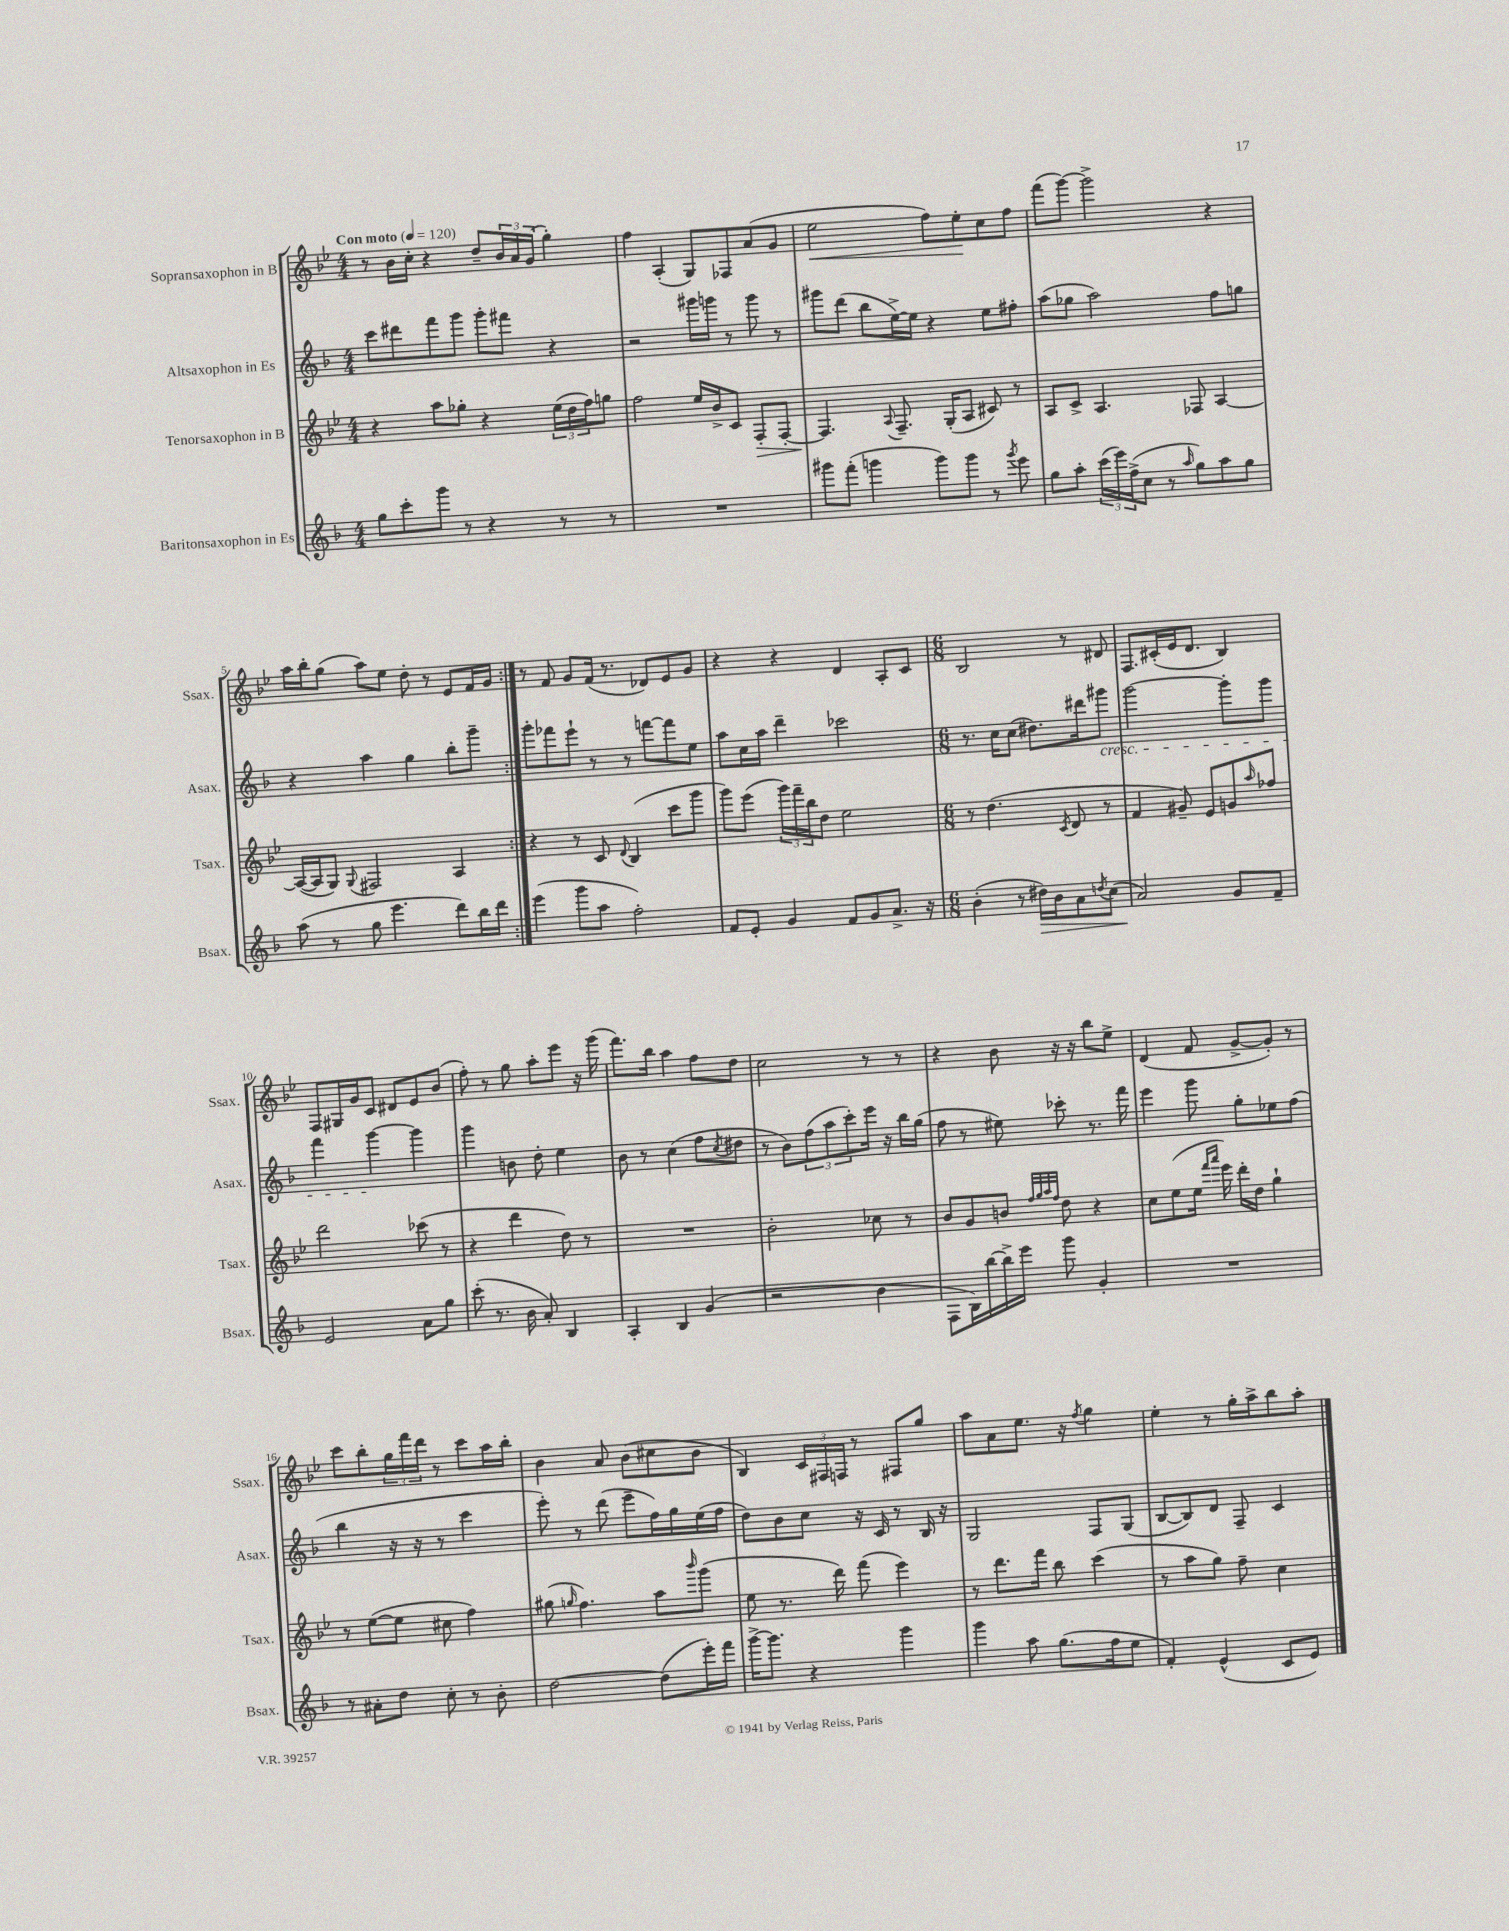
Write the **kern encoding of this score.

**kern	**dynam	**kern	**dynam	**kern	**kern	**dynam
*part4	*part4	*part3	*part3	*part2	*part1	*part1
*staff4	*staff4	*staff3	*staff3	*staff2	*staff1	*staff1
*I"Baritonsaxophon in Es	*	*I"Tenorsaxophon in B	*	*I"Altsaxophon in Es	*I"Sopransaxophon in B	*
*I'Bsax.	*	*I'Tsax.	*	*I'Asax.	*I'Ssax.	*
*clefG2	*	*clefG2	*	*clefG2	*clefG2	*
*k[b-]	*	*k[b-e-]	*	*k[b-]	*k[b-e-]	*
*M4/4	*	*M4/4	*	*M4/4	*M4/4	*
*MM120	*	*MM120	*	*MM120	*MM120	*
=1	=1	=1	=1	=1	=1	=1
!	!	!	!	!	!LO:TX:a:B:t=Con moto	!
8gg\L	.	4r	.	8ccc\L	8r	.
8ccc'\	.	.	.	8ddd#X\	16b-\LL	.
.	.	.	.	.	16cc'\JJ	.
8ggg\J	.	8aa\L	.	8fff\	4r	.
8r	.	8gg-X'\J	.	8ggg\J	.	.
4r	.	4r	.	8ggg'\L	8dd~/L	.
.	.	.	.	8fff#X\J	24b-/L	.
.	.	.	.	.	24a/	.
.	.	.	.	.	(24g/JJ	.
8r	.	(24ee-\LL	.	4r	4gg'\)	.
.	.	24dd\	.	.	.	.
.	.	24ff\J)	.	.	.	.
8r	.	8ggn\J	.	.	.	.
=2	=2	=2	=2	=2	=2	=2
1r	.	2ff\	.	2r	4ff\	.
.	.	.	.	.	(4A'/	.
.	.	16ee-/LL	.	16ggg#X\LL	8G/L)	.
.	.	16b-^/J	.	16gggn\JJ	.	.
.	.	8c/J	.	8r	8F-X/	.
!	!	!	!LO:HP:b	!	!	!
.	.	8F'/L	>	8ggg\	(8a/	.
.	.	[8F'/J	.	8r	8g/J	.
=3	=3	=3	=3	=3	=3	=3
!	!	!	!	!	!	!LO:HP:b
8ggg#X\L	.	4.F/]	.	8ggg#X\L	2ee-\	<
(8fff'\J	.	.	.	(8ddd\J	.	.
4gggn\	.	.	.	8bb-\L	.	.
.	.	8qqA/	.	.	.	.
.	.	8.F~/	]	[16ee^\L)	.	.
.	.	.	.	16ee\JJ]	.	.
8ggg\L)	.	.	.	4r	8ff\L)	.
.	.	(16G'/KL	.	.	.	.
8ggg\J	.	8A/J	.	.	8ee-'\	.
8r	.	8c#X/)	.	8ee\L	8cc\	[
8qggg/	.	.	.	.	.	.
8eee\	.	8r	.	8ff#X'\J	8ff\J	.
=4	=4	=4	=4	=4	=4	=4
8gg\L	.	8A/L	.	(8aa\L	(8fff\L	.
8aa'\J	.	8c^/J	.	8gg-X\J	[8ggg\J)	.
(24ccc\LL	.	4.A/	.	2aa\)	2ggg^\]	.
24eee\)	.	.	.	.	.	.
(24ff^\J	.	.	.	.	.	.
8cc\J	.	.	.	.	.	.
8r	.	.	.	.	.	.
16qqaa/	.	.	.	.	.	.
8gg\L)	.	8F-X/	.	.	.	.
8aa\	.	[4A/	.	8ff\L	4r	.
8gg\J	.	.	.	8ggn\J	.	.
!!LO:LB:g=z
=5	=5	=5	=5	=5	=5	=5
(8aa\	.	(16A/LL_	.	4r	16aa\LL	.
.	.	16A/J]	.	.	16bb-'\J	.
8r	.	8G/J)	.	.	(8gg\J	.
.	.	8qqG/	.	.	.	.
8gg\	.	2F#X/	.	4aa\	8aa\L)	.
4.eee\	.	.	.	.	8ee-\J	.
.	.	.	.	4gg\	8dd'\	.
.	.	.	.	.	8r	.
8ddd\L)	.	4A/	.	8bb-'\L	8e-/L	.
16bb-\L	.	.	.	8ggg~\J	16f/L	.
16ddd\JJ	.	.	.	.	16g/JJ	.
=6:|!	=6:|!	=6:|!	=6:|!	=6:|!	=6:|!	=6:|!
(4eee\	.	4r	.	8ggg'\L	8r	.
.	.	.	.	8fff-X\	8f/	.
8ggg\L	.	8r	.	8eee`\J	8g/L	.
8aa\J	.	8c/	.	8r	(16f/Jk	.
.	.	.	.	.	8.r	.
.	.	8qqd/	.	.	.	.
2ff'\)	.	(4B-/	.	8r	.	.
.	.	.	.	[8fffn\L	8d-X/L)	.
.	.	8ccc\L	.	8fff\]	8e-/	.
.	.	8ggg\J	.	8ee\J	8g/J	.
=7	=7	=7	=7	=7	=7	=7
8f/L	.	8ggg\L)	.	8aa\L	4r	.
8e'/J	.	(8eee-\J	.	16cc\L	.	.
.	.	.	.	16aa\JJ	.	.
4g/	.	24ggg\LL)	.	4ddd~\	4r	.
.	.	24fff~\	.	.	.	.
.	.	24bb-\J	.	.	.	.
.	.	8dd\J	.	.	.	.
8f/L	.	2ee-\	.	2ccc-X\	4d/	.
8g/	.	.	.	.	.	.
8.a^/J	.	.	.	.	8A'/L	.
.	.	.	.	.	8c/J	.
16r	.	.	.	.	.	.
=8	=8	=8	=8	=8	=8	=8
*M6/8	*	*M6/8	*	*M6/8	*M6/8	*
(4b-'\	.	8r	.	8.r	2B-/	.
.	.	(4.dd\	.	.	.	.
.	.	.	.	16cc\KL	.	.
8r	.	.	.	(8cc\J	.	.
!	!LO:HP:b	!	!	!	!	!
16dd#X\LL)	>	.	.	8.dd#X\L)	.	.
16b-\J	.	.	.	.	.	.
.	.	8qc/	.	.	.	.
8a\	.	8d/	.	.	8r	.
.	.	.	.	16ddd#X\k	.	.
8qddn/	.	.	.	.	.	.
!	!	!	!	!LO:TX:b:i:t=cresc.	!	!
(8cc\J	.	8r	.	8ggg#X\J	8d#X/	.
=9	=9	=9	=9	=9	=9	=9
2a/)	.	4f/	.	[2ggg\	8.F/L	.
.	.	.	.	.	(16c#X'/L	.
.	.	8g#X~/)	.	.	16e-/J	.
.	.	.	.	.	8.d/J	.
.	.	8e-/L	.	.	.	.
8g/L	]	8gn/	.	8ggg'\L]	4B-/)	.
.	.	16qqaa/	.	.	.	.
8f~/J	.	8ff-X/J	.	8ggg\J	.	.
!!LO:LB:g=z
=10	=10	=10	=10	=10	=10	=10
2e/	.	2ddd\	.	4fff\	8F/L	.
.	.	.	.	.	16G#X/L	.
.	.	.	.	.	16g/J	.
.	.	.	.	[4ggg\	8c/J	.
.	.	.	.	.	8d#X/L	.
8a\L	.	(8ccc-X\	.	4ggg\]	8e-/	.
8gg\J	.	8r	.	.	(8b-/J	.
=11	=11	=11	=11	=11	=11	=11
(8ccc'\	.	4r	.	4ggg\	8ff'\)	.
8.r	.	.	.	.	8r	.
.	.	4ddd\	.	8bn\	8gg\	.
16b-\	.	.	.	.	.	.
8a'/)	.	.	.	8dd'\	8aa'\L	.
4B-/	.	8dd\)	.	4ee\	8eee-\J	.
.	.	8r	.	.	16r	.
.	.	.	.	.	(16ggg\	.
=12	=12	=12	=12	=12	=12	=12
4A'/	.	2.r	.	8b-\	8.fff\L)	.
.	.	.	.	8r	.	.
.	.	.	.	.	16bb-\Jk	.
4B-/	.	.	.	(4cc\	4aa\	.
(4g/	.	.	.	8ff\L	8ff\L	.
.	.	.	.	8qcc/	.	.
.	.	.	.	8dd#X\J	8dd\J	.
=13	=13	=13	=13	=13	=13	=13
2r	.	2b-'\	.	8r	2cc\	.
.	.	.	.	8b-\L)	.	.
.	.	.	.	(12ff\	.	.
.	.	.	.	12aa\	.	.
.	.	.	.	12ccc'\)	.	.
4b-\	.	8cc-X\	.	16eee\Jk	8r	.
.	.	.	.	16r	.	.
.	.	8r	.	16bb-\LL	8r	.
.	.	.	.	(16gg\JJ	.	.
=14	=14	=14	=14	=14	=14	=14
8F\L	.	8b-/L	.	8ff\	4r	.
16B-\L)	.	8g/	.	8r	.	.
[16bb-\	.	.	.	.	.	.
16bb-^\]	.	8bn/J	.	8ee#X\)	8b-\	.
16eee\JJ	.	.	.	.	.	.
.	.	32qqff/LLL	.	.	.	.
.	.	32qqgg/	.	.	.	.
.	.	32qqaa/	.	.	.	.
.	.	32qqff/JJJ	.	.	.	.
8ggg\	.	8dd\	.	8ccc-X'\	16r	.
.	.	.	.	.	16r	.
4g'/	.	4r	.	8.r	8bb-\L	.
.	.	.	.	.	8ee-^\J	.
.	.	.	.	16fff\	.	.
=15	=15	=15	=15	=15	=15	=15
2.r	.	8cc\L	.	4eee\	(4d/	.
.	.	(8ee-\	.	.	.	.
.	.	16ee-\Jk	.	8ggg\	8f/	.
.	.	16qqfff/LL	.	.	.	.
.	.	16qqaaa/JJ	.	.	.	.
.	.	16eee-\)	.	.	.	.
.	.	16ddd'\LL	.	8gg'\L	[8g^/L	.
.	.	16dd\JJ	.	.	.	.
.	.	4gg`\	.	8ee-X\	8g'/J])	.
.	.	.	.	(8ff\J	8r	.
!!LO:LB:g=z
=16	=16	=16	=16	=16	=16	=16
8r	.	8r	.	4bb-\	8ccc\L	.
8a#X'\L	.	([8ee-\L	.	.	8bb-'\	.
8dd\J	.	8ee-\J]	.	16r	24gg\L	.
.	.	.	.	.	24fff\	.
.	.	.	.	16r	.	.
.	.	.	.	.	24ddd\JJ	.
8cc'\	.	8cc#X\	.	8r	8r	.
8r	.	4ff\)	.	4ccc\	8ccc\L	.
8b-'\	.	.	.	.	16aa\L	.
.	.	.	.	.	16bb-'\JJ	.
=17	=17	=17	=17	=17	=17	=17
[2dd\	.	(8gg#X\	.	8eee'\)	4b-\	.
.	.	16qqggn/	.	.	.	.
.	.	4.ff\)	.	8r	.	.
.	.	.	.	(8ddd\	8a/	.
.	.	.	.	8eee~\L	(8b-\L	.
(8dd\L]	.	8aa\L	.	16ff\L)	8cc#X\	.
.	.	.	.	16gg\	.	.
.	.	16qqbbb-/	.	.	.	.
16eee'\L)	.	(8ggg\J	.	(16ee\	8b-\J	.
16fff\JJ	.	.	.	16ff\JJ	.	.
=18	=18	=18	=18	=18	=18	=18
[16ggg^\KL	.	8ee-\	.	8dd\L)	4B-/)	.
8.ggg\J]	.	.	.	.	.	.
.	.	8.r	.	8b-\	.	.
4r	.	.	.	8cc\J	24c/LL	.
.	.	.	.	.	24F#X/	.
.	.	16ddd\)	.	.	.	.
.	.	.	.	.	24Fn/JJ	.
.	.	(8fff\	.	16r	8r	.
.	.	.	.	16c/	.	.
4ggg\	.	4eee-\)	.	8r	8F#X/L	.
.	.	.	.	16B-/	8gg/J	.
.	.	.	.	16r	.	.
=19	=19	=19	=19	=19	=19	=19
4ggg\	.	8r	.	2G/	8aa\L	.
.	.	8.ddd\L	.	.	8a\	.
8aa\	.	.	.	.	8.ee-\J	.
.	.	16fff\Jk	.	.	.	.
(8.gg\L	.	8bb-\	.	.	.	.
.	.	.	.	.	16r	.
.	.	.	.	.	8qff/	.
.	.	(4ccc\	.	8F/L	4gg\	.
16ff\k	.	.	.	.	.	.
8ee\J	.	.	.	(8G/J	.	.
=20	=20	=20	=20	=20	=20	=20
4f'/)	.	8r	.	[8B-/L	4ee-'\	.
.	.	8aa\L	.	8B-/])	.	.
(4e^^/	.	8gg\J)	.	8d/J	8r	.
.	.	8ff~\	.	8F~/	16gg'\LL	.
.	.	.	.	.	16aa^\J	.
8c/L	.	4cc\	.	4c/	8bb-\	.
8e/J)	.	.	.	.	8aa'\J	.
==	==	==	==	==	==	==
*-	*-	*-	*-	*-	*-	*-
